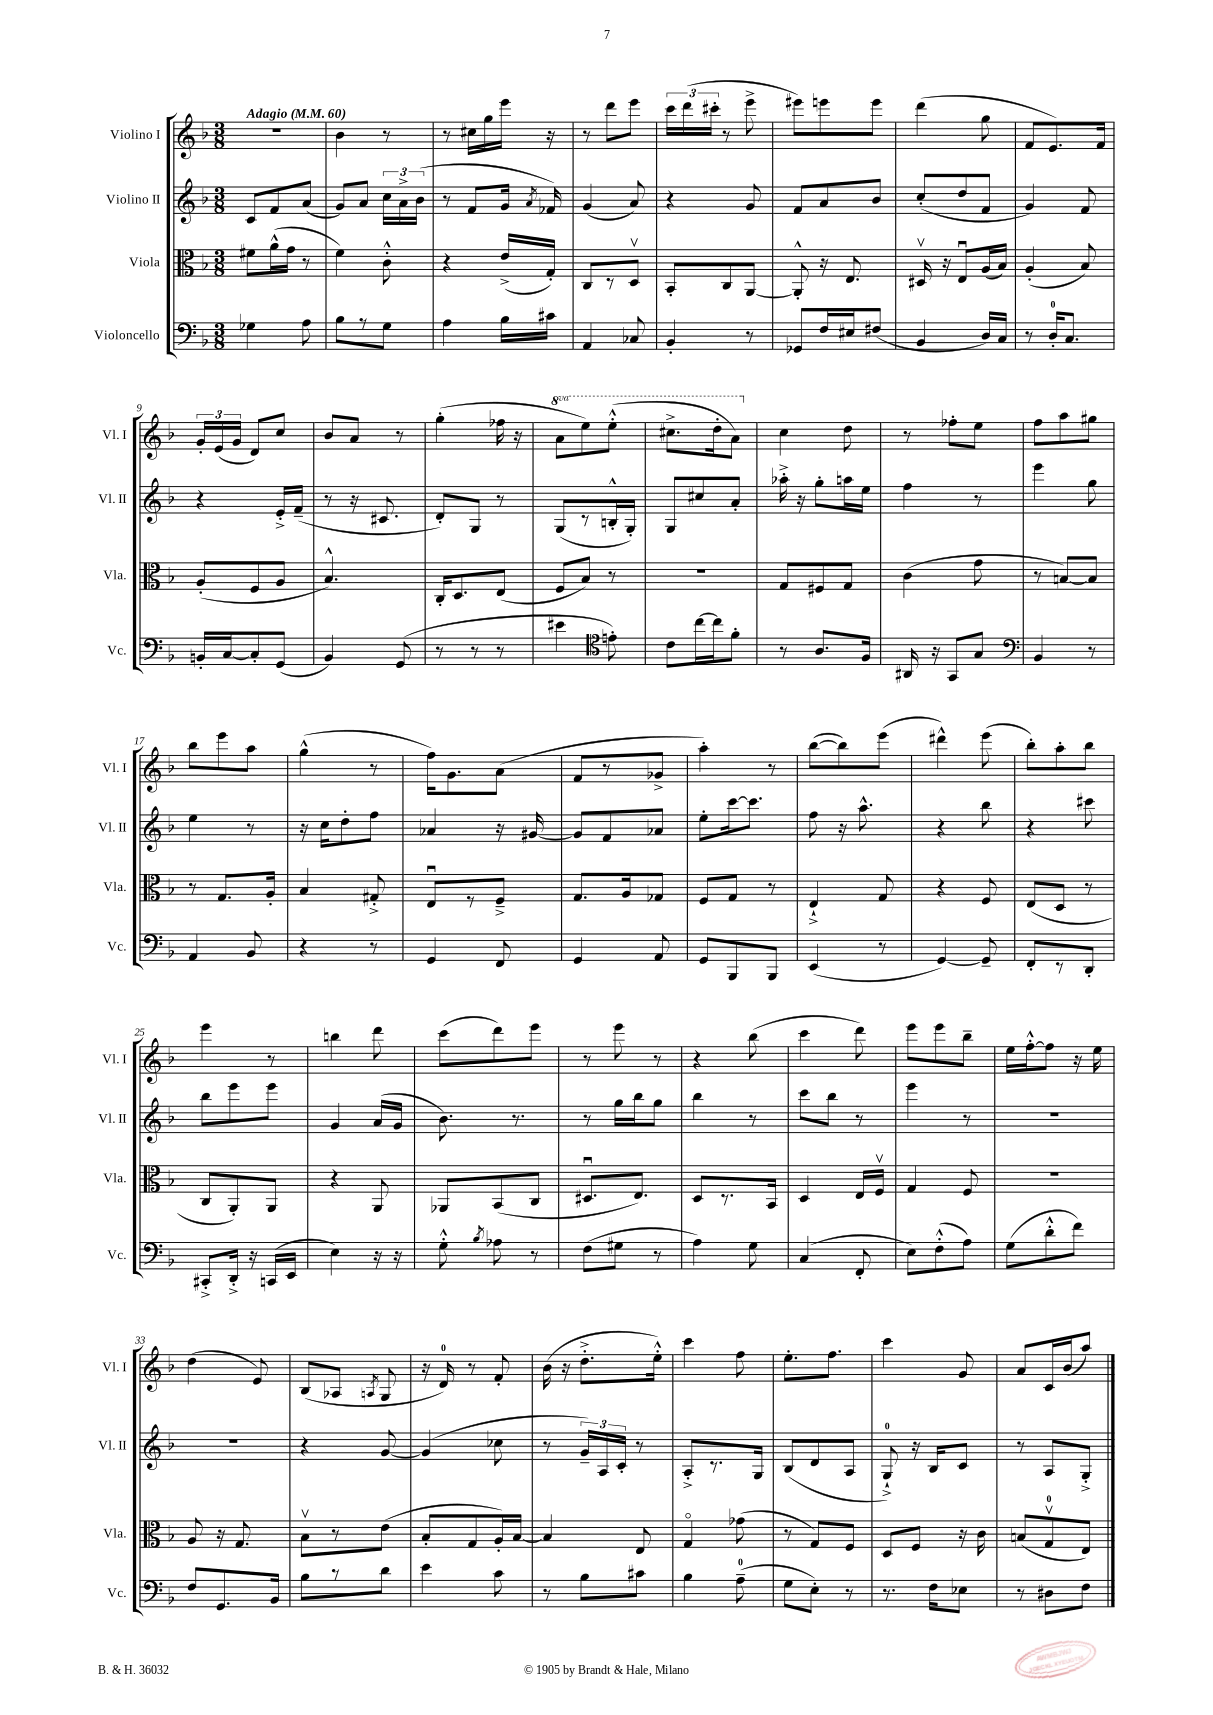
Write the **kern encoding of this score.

**kern	**kern	**kern	**kern
*staff4	*staff3	*staff2	*staff1
*clefF4	*clefC3	*clefG2	*clefG2
*k[b-]	*k[b-]	*k[b-]	*k[b-]
*M3/8	*M3/8	*M3/8	*M3/8
*MM60	*MM60	*MM60	*MM60
4G-	8f#	8c	4.r
.	(16a^^	8f	.
.	16g	.	.
8A	8r	(8a	.
=	=	=	=
8B-	4f)	8g)	4b-
8r	.	8a	.
8G	8c'^^	24cc	8r
.	.	24a^	.
.	.	(24b-	.
=	=	=	=
4A	4r	8r	8r
.	.	8f	16cc#
.	.	.	16gg
16B-	(16e^	16g	16eee
.	.	8qa	.
16c#	16G')	16f-)	16r
=	=	=	=
4AA	8C	(4g	8r
.	8r	.	8ddd
8C-	8Dv	8a)	8eee
=	=	=	=
4BB-'	8BB-'	4r	24ccc
.	.	.	(24ddd
.	.	.	24ccc#'
.	8C	.	8r
8r	[8AA	8g	8eee^
=	=	=	=
8GG-	8AA'^^]	8f	8eee#)
16F	16r	8a	8eee
16E#	8.E	.	.
(8F#	.	8b-	8eee
=	=	=	=
4BB-	16D#v	(8cc'	(4ddd
.	16r	.	.
.	8Eu	8dd	.
16D)	(16A	8f	8gg
16C	16B-)	.	.
=	=	=	=
8r	(4A'	4g)	8f
16D'	.	.	8.e)
8.C	.	.	.
.	8B-)	8f	.
.	.	.	16f
=	=	=	=
16BB'	(8A'	4r	24g'
.	.	.	(24e
[16C	.	.	.
.	.	.	24g
8C']	8F	.	8d)
(8GG	8A	16e'^	8cc
.	.	(16f~	.
=	=	=	=
4BB-)	4.B-^^)	8r	8b-
.	.	16r	8a
.	.	8.c#	.
(8GG	.	.	8r
=	=	=	=
8r	16C'	8d')	(4gg'
.	8.D	.	.
8r	.	8G	.
8r	(8E	8r	16ff-
.	.	.	16r
=	=	=	=
4e#	8F	(8G	8aa
.	8B-)	8r	8eee)
*clefC4	*	*	*
8e')	8r	16B'^^	(8eee'^^
.	.	16G')	.
=	=	=	=
8c	4.r	8G	8.ccc#^
[16cc	.	8cc#	.
16cc]	.	.	16ddd'
8f'	.	8a'	8aa)
=	=	=	=
8r	8G	16aa-'^	4cc
.	.	16r	.
8.A	8F#	8gg'	.
.	8G	16aa	8dd
16F	.	16ee	.
=	=	=	=
16AA#	(4c	4ff	8r
16r	.	.	.
8GG	.	.	8ff-'
8G	8g	8r	8ee
=	=	=	=
*clefF4	*	*	*
4BB-	8r	4eee	8ff
.	[8B)	.	8aa
8r	8B]	8gg	8gg#
=	=	=	=
4AA	8r	4ee	8bb-
.	8.G	.	8eee
8BB-	.	8r	8aa
.	16A'	.	.
=	=	=	=
4r	4B-	16r	(4gg^^
.	.	16cc	.
.	.	8dd'	.
8r	8G#'^	8ff	8r
=	=	=	=
4GG	8Eu	4a-	16ff)
.	.	.	8.g
.	8r	.	.
8FF	8F~^	16r	(8a
.	.	[16g#	.
=	=	=	=
4GG	8.G	8g#]	8f
.	.	8f	8r
.	16A	.	.
8AA	8G-	8a-	8g-^
=	=	=	=
8GG	8F	8ee'	4aa')
8BBB-	8G	[16ccc	.
.	.	8.ccc]	.
8BBB-	8r	.	8r
=	=	=	=
(4EE	4E`^	8ff	([8bb-
.	.	16r	8bb-])
.	.	8.aa^^	.
8r	8G	.	(8eee
=	=	=	=
[4GG)	4r	4r	4ddd#^^)
8GG~]	8F	8bb-	(8eee
=	=	=	=
8FF'	(8E	4r	8bb-')
8r	8D	.	8aa'
8DD'	8r	8ccc#	8bb-
=	=	=	=
8CC#'^	8C	8bb-	4eee
16DD'^	8AA')	8eee	.
16r	.	.	.
(16CC	8AA	8eee	8r
16EE	.	.	.
=	=	=	=
4E)	4r	4g	4bb
16r	8AA	(16a	8ddd
16r	.	16g	.
=	=	=	=
8G'^^	8AA-	8.b-)	(8ccc
8qB-	.	.	.
8A-	(8BB-	.	8ddd)
.	.	8.r	.
8r	8C	.	8eee
=	=	=	=
(8F	8.D#u	8r	8r
8G#	.	16gg	8eee
.	8.E)	16bb-	.
8r	.	8gg	8r
=	=	=	=
4A)	8D	4bb-	4r
.	8.r	.	.
8G	.	8r	(8bb-
.	16BB-	.	.
=	=	=	=
(4C	4D	8ccc	4ccc
.	.	8bb-	.
8FF'	16E	8r	8ddd)
.	16Fv	.	.
=	=	=	=
8E)	4G	4eee	8eee
(8F'^^	.	.	8eee
8A)	8F	8r	8bb-~
=	=	=	=
(8G	4.r	4.r	16ee
.	.	.	[16ff'^^
8d'^^	.	.	8ff]
8f)	.	.	16r
.	.	.	16ee
=	=	=	=
8F	8A	4.r	(4dd
8.GG	16r	.	.
.	8.G	.	.
.	.	.	8e)
16BB-	.	.	.
=	=	=	=
8B-	8B-v	4r	(8B-
8r	8r	.	8A-
.	.	.	8qA
8d	(8e	[8g	8G
=	=	=	=
4e	8B-'	(4g]	16r
.	.	.	16d)
.	8G	.	8r
8c	16A')	8cc-	8f'
.	[16B-	.	.
=	=	=	=
8r	4B-]	8r	(16b-
.	.	.	16r
8B-	.	24g~)	8.dd'^
.	.	24A	.
.	.	24c'	.
8c#	8E	8r	.
.	.	.	16ee'^^)
=	=	=	=
4B-	4Go	8A'^	4ccc
.	.	8.r	.
(8A~	(8g-	.	8ff
.	.	16G	.
=	=	=	=
8G	8r	(8B-	8.ee'
8E')	8G)	8d	.
.	.	.	8.ff
8r	8F	8A	.
=	=	=	=
8.r	8D	8G`^)	4ccc
.	8F	16r	.
16F	.	16B-	.
8E-	16r	8c	8g
.	16c	.	.
=	=	=	=
8r	(8B	8r	8a
8D#	8Gv	8A	16c
.	.	.	(16b-
8F	8E)	8G'^	8aa)
==	==	==	==
*-	*-	*-	*-
